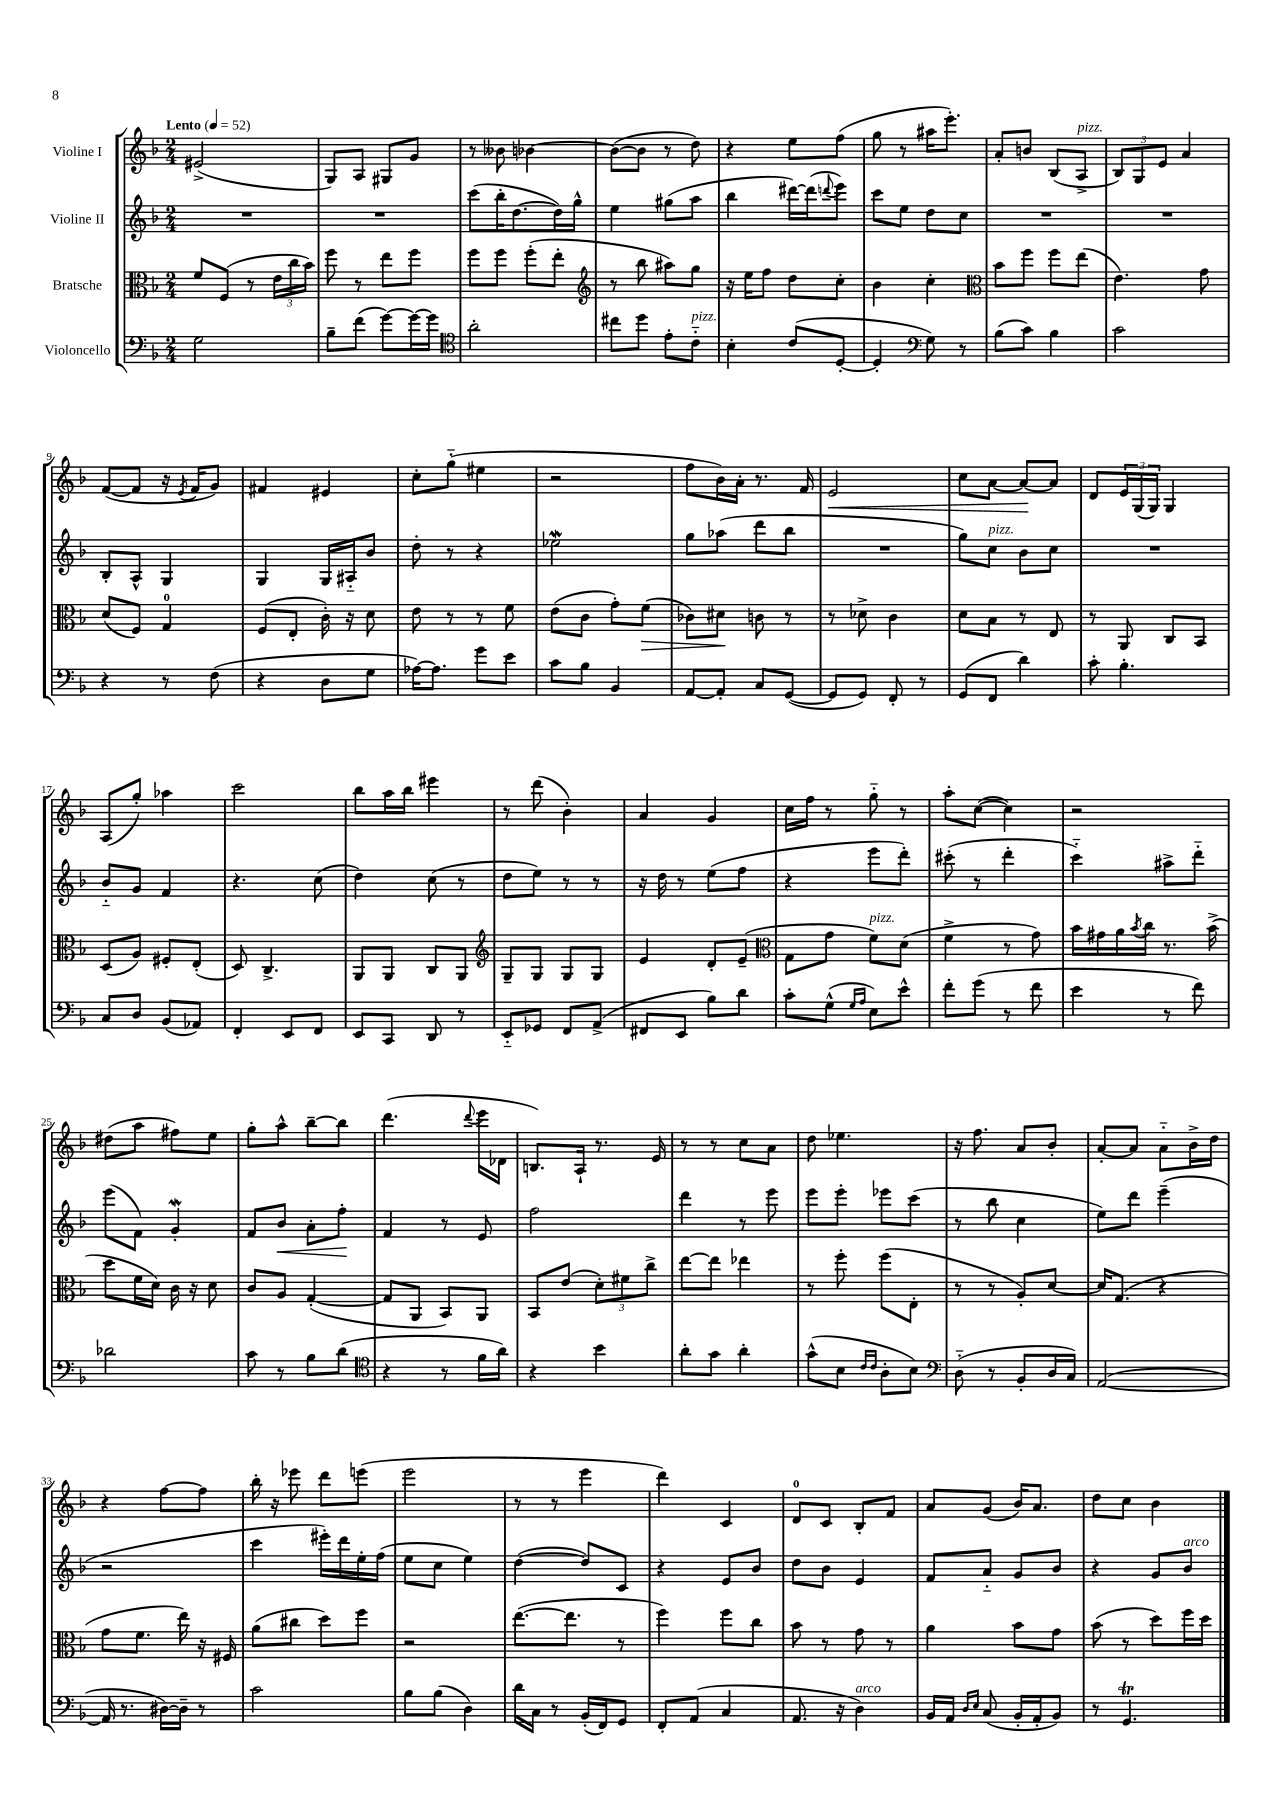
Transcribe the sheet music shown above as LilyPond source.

<<
\new StaffGroup <<
\new Staff = "s0" \with { instrumentName = "Violine I" } {
    \clef treble \key f \major \numericTimeSignature \time 2/4 \tempo "Lento" 4 = 52
    eis'2->( |
    g8) a8 gis8 g'8 |
    r8 beses'8 bes'4~ |
    bes'8~( bes'8 r8 d''8) |
    r4 e''8 f''8( |
    g''8 r8 ais''16 e'''8.-.) |
    a'8-. b'8 bes8( a8->^\markup { \italic "pizz." } |
    \tuplet 3/2 { bes8) g8 e'8 } a'4 |
    f'8~( f'8 r16 \acciaccatura { e'8 } f'16 g'8) |
    fis'4 eis'4 |
    c''8-. g''8-_( eis''4 |
    r2 |
    f''8 bes'16) a'16-. r8. f'16 |
    e'2\< |
    c''8 a'8~ a'8~\! a'8 |
    d'8 \tuplet 3/2 { e'16 g16( g16) } g4 |
    a8( g''8-.) aes''4 |
    c'''2 |
    bes''8 a''16 bes''16 eis'''4 |
    r8 d'''8( bes'4-.) |
    a'4 g'4 |
    c''16 f''16 r8 g''8-_ r8 |
    a''8-. c''8~( c''4) |
    r2 |
    dis''8( a''8 fis''8) e''8 |
    g''8-. a''8-^ bes''8~-- bes''8 |
    d'''4.( \appoggiatura { d'''8 } e'''16 des'16 |
    b8.) a16-! r8. e'16 |
    r8 r8 c''8 a'8 |
    d''8 ees''4. |
    r16 f''8. a'8 bes'8-. |
    a'8~-. a'8 a'8-_ bes'16-> d''16 |
    r4 f''8~ f''8 |
    bes''16-. r16 ees'''8 d'''8 e'''8( |
    e'''2 |
    r8 r8 e'''4 |
    d'''4) c'4 |
    d'8-0 c'8 bes8-. f'8 |
    a'8 g'8( bes'16) a'8. |
    d''8 c''8 bes'4 \bar "|." |
}
\new Staff = "s1" \with { instrumentName = "Violine II" } {
    \clef treble \key f \major \numericTimeSignature \time 2/4
    R2 |
    R2 |
    c'''8( bes''16-. d''8.~ d''16) g''16-^ |
    e''4 gis''8( a''8 |
    bes''4 dis'''16~) dis'''16( \appoggiatura { d'''8 } e'''8) |
    c'''8 e''8 d''8 c''8 |
    R2 |
    R2 |
    bes8-. a8-^ g4 |
    g4 g16 ais16-_ bes'8 |
    d''8-. r8 r4 |
    ees''2\mordent |
    g''8 aes''8( d'''8 bes''8 |
    R2 |
    g''8) c''8^\markup { \italic "pizz." } bes'8 c''8 |
    R2 |
    bes'8-_ g'8 f'4 |
    r4. c''8( |
    d''4) c''8( r8 |
    d''8 e''8) r8 r8 |
    r16 d''16 r8 e''8( f''8 |
    r4 e'''8 d'''8-.) |
    cis'''8-.( r8 d'''4-. |
    c'''4-_) ais''8-> d'''8-_ |
    e'''8( f'8) g'4-.\mordent |
    f'8 bes'8\< a'8-. f''8-.\! |
    f'4 r8 e'8 |
    f''2 |
    d'''4 r8 e'''8 |
    e'''8 e'''8-. ees'''8 c'''8( |
    r8 bes''8 c''4 |
    e''8) d'''8 e'''4--( |
    r2 |
    c'''4 eis'''16-.) d'''16 e''16-. f''16( |
    e''8 c''8 e''4) |
    d''4~( d''8) c'8 |
    r4 e'8 bes'8 |
    d''8 bes'8 e'4 |
    f'8 a'8-_ g'8 bes'8 |
    r4 g'8 bes'8^\markup { \italic "arco" } \bar "|." |
}
\new Staff = "s2" \with { instrumentName = "Bratsche" } {
    \clef alto \key f \major \numericTimeSignature \time 2/4
    f'8 f8( r8 \tuplet 3/2 { e'16 c''16 bes'16) } |
    f''8 r8 e''8 f''8 |
    f''8 f''8 f''8-.( e''8-. |
    \clef treble r8 bes''8 ais''8) g''8 |
    r16 e''16 f''8 d''8 c''8-. |
    bes'4 c''4-. |
    \clef alto bes'8 f''8 f''8 e''8( |
    e'4.) g'8 |
    d'8( f8) g4-0 |
    f8( e8-. c'16-.) r16 d'8 |
    e'8 r8 r8 f'8 |
    e'8( c'8 g'8-.) f'8\>( |
    ces'8) dis'8\! c'8 r8 |
    r8 des'8-> c'4 |
    d'8 bes8 r8 e8 |
    r8 a,8 c8 bes,8 |
    d8( a8) fis8-. e8-.( |
    d8) c4.-> |
    a,8 a,8 c8 a,8 |
    \clef treble g8-- g8 g8 g8 |
    e'4 d'8-. e'8--( |
    \clef alto g8 g'8 f'8^\markup { \italic "pizz." }) d'8( |
    f'4-> r8 g'8) |
    bes'16 gis'16 a'16 \acciaccatura { bes'8 } c''16 r8. bes'16->( |
    d''8 f'16 d'16) c'16 r16 d'8 |
    c'8 a8 g4~-.( |
    g8 a,8 bes,8) a,8 |
    bes,8 e'8( \tuplet 3/2 { d'8-.) fis'8 c''8-> } |
    e''8~ e''8 ees''4 |
    r8 f''8-. f''8( e8-. |
    r8 r8 a8-.) d'8~ |
    d'16 g8.( r4 |
    g'8 f'8. e''16) r16 fis16 |
    a'8( cis''8 d''8) f''8 |
    r2 |
    e''8.~( e''8. r8 |
    f''4) f''8 c''8 |
    bes'8 r8 g'8 r8 |
    a'4 bes'8 g'8 |
    bes'8( r8 d''8) f''16 d''16 \bar "|." |
}
\new Staff = "s3" \with { instrumentName = "Violoncello" } {
    \clef bass \key f \major \numericTimeSignature \time 2/4
    g2 |
    bes8-- f'8( g'8~) g'16~ g'16 |
    \clef tenor a'2-. |
    cis''8 d''8 e'8-. c'8-_^\markup { \italic "pizz." } |
    bes4-. c'8( d8~-. |
    d4-. \clef bass g8) r8 |
    bes8( c'8) bes4 |
    c'2 |
    r4 r8 f8( |
    r4 d8 g8 |
    aes16~) aes8. g'8 e'8 |
    c'8 bes8 bes,4 |
    a,8~ a,8-. c8 g,8~( |
    g,8 g,8) f,8-. r8 |
    g,8( f,8 d'4) |
    c'8-. bes4.-. |
    c8 d8 bes,8( aes,8) |
    f,4-. e,8 f,8 |
    e,8 c,8 d,8 r8 |
    e,8-_ ges,8 f,8 a,8->( |
    fis,8 e,8 bes8) d'8 |
    c'8-. g8-^( \grace { g16 a16 } e8) e'8-^ |
    f'8-. g'8( r8 f'8 |
    e'4 r8 f'8) |
    des'2 |
    c'8 r8 bes8 d'8( |
    \clef tenor r4 r8 f'16 a'16) |
    r4 bes'4 |
    a'8-. g'8 a'4-. |
    g'8-^( bes8 \grace { c'16 c'16 } a8-. bes8) |
    \clef bass d8-_( r8 bes,8-. d16 c16) |
    a,2~( |
    a,16 r8. dis16~) dis16-- r8 |
    c'2 |
    bes8 bes8( d4) |
    d'16 c16 r8 bes,16-.( f,16) g,8 |
    f,8-. a,8( c4 |
    a,8. r16 d4^\markup { \italic "arco" }) |
    bes,16 a,16 \grace { d16 e16 } c8( bes,16-. a,16-. bes,8) |
    r8 g,4.\trill \bar "|." |
}
>>
>>
